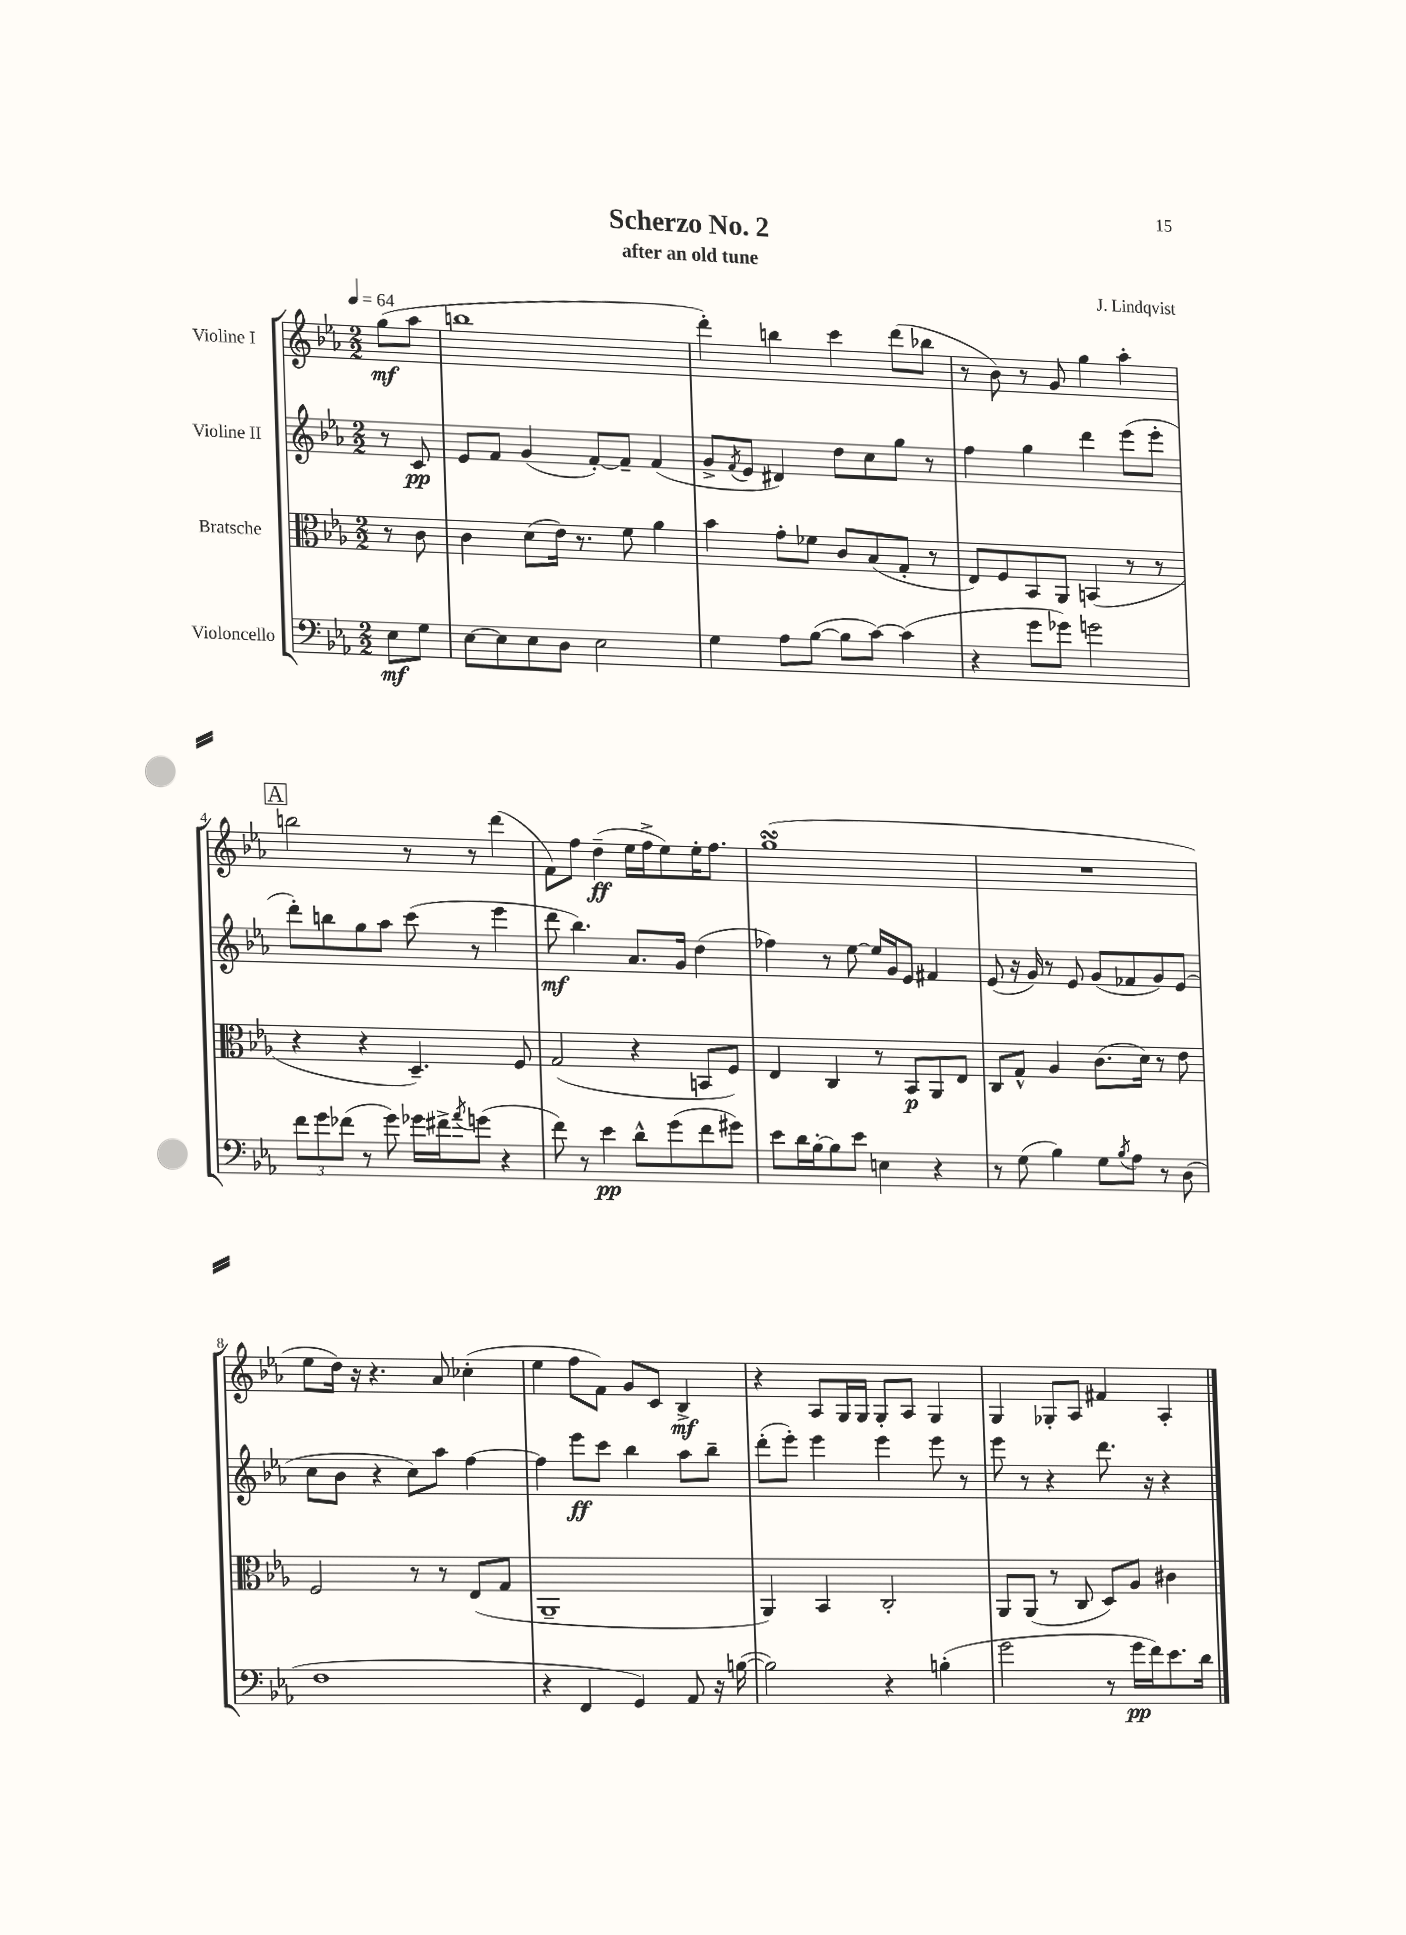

**kern	**kern	**kern	**kern
*staff4	*staff3	*staff2	*staff1
*clefF4	*clefC3	*clefG2	*clefG2
*k[b-e-a-]	*k[b-e-a-]	*k[b-e-a-]	*k[b-e-a-]
*M2/2	*M2/2	*M2/2	*M2/2
*MM64	*MM64	*MM64	*MM64
8E-\L	8r	8r	(8gg\L
8G\J	8c\	8c/	8aa-\J
=	=	=	=
[8E-\L	4c\	8e-/L	1bb
8E-\]	.	8f/J	.
8E-\	(8d\L	(4g/	.
8D\J	16e-\Jk)	.	.
.	8.r	.	.
2E-\	.	[8f'/L)	.
.	8f\	8f~/]J	.
.	4a-\	(4f/	.
=	=	=	=
4G\	4b-\	8g^/L	4ddd'\)
.	.	8qf/	.
.	.	8e-/J	.
8A-\L	8g'\L	4d#/)	4bb\
([8B-\J	8f-\J	.	.
8B-\]L	8c/L	8dd\L	4ccc\
[8c\J)	(8B-/	8cc\	.
(4c\]	8G'/J	8gg\J	(8ddd\L
.	8r	8r	8bb-\J
=	=	=	=
4r	8E-/L)	4ff\	8r
.	8F/	.	8b-\)
8g\L	8BB-/	4gg\	8r
8g-\J)	8AA-/J	.	8g/
2g\	(4BB/	4ddd\	4gg\
.	8r	(8eee-\L	4aa-'\
.	8r	8eee-'\J	.
=	=	=	=
12f\L	4r	8ddd'\L)	2bb\
12g\	.	.	.
.	.	8bb\	.
(12f-\J	.	.	.
8r	4r	8gg\	.
8g\)	.	8aa-\J	.
16g-\LL	4.D~/)	(8ccc\	8r
16f#^\J	.	.	.
8qa-/	.	.	.
(8g\J	.	8r	8r
4r	.	4eee-\	(4ddd\
.	8F/	.	.
=	=	=	=
8f\)	(2G/	8ddd\	8f\L)
8r	.	4.bb-\)	8ff\J
4e-\	.	.	(4dd~\
8d^^\L	4r	8.a-/L	16ee-\LL
.	.	.	16ff^\J
(8g\	.	.	8ee-\)
.	.	16g/Jk	.
8f\	8BB/L	(4dd\	16ee-'\K
.	.	.	8.ff\J
8g#\J)	8F/J)	.	.
=	=	=	=
8e-\L	4E-/	4ff-\)	(1gg
16d\L	.	.	.
[16B-'\J	.	.	.
8B-\]	4C/	8r	.
8e-\J	.	[8ee-\	.
4E\	8r	16ee-/]LL	.
.	.	16g/J	.
.	8BB-/L	8e-/J	.
4r	8AA-/	4f#/	.
.	8E-/J	.	.
=	=	=	=
8r	8C/L	(8e-/	1r
(8G\	8G^^/J	16r	.
.	.	16g/)	.
4B-\)	4A-/	8r	.
.	.	8e-/	.
8G\L	(8.c\L	(8g/L	.
8qB-/	.	.	.
8A-\J	.	8f-/	.
.	16d\Jk)	.	.
8r	8r	8g/)	.
(8D\	8e-\	(8e-/J	.
=	=	=	=
1F	2F/	8cc\L	8ee-\L
.	.	8b-\J	16dd\Jk)
.	.	.	16r
.	.	4r	4.r
.	8r	8cc\L)	.
.	8r	8aa-\J	8a-/
.	(8E-/L	[4ff\	(4cc-'\
.	8G/J	.	.
=	=	=	=
4r	1AA-~	4ff\]	4ee-\
4FF/	.	8eee-\L	8ff\L
.	.	8ccc\J	8f\J)
4GG/)	.	4bb-\	8g/L
.	.	.	8c/J
8AA-/	.	8aa-\L	4B-^/
16r	.	8bb-~\J	.
([16B\	.	.	.
=	=	=	=
2B\])	4AA-/)	(8ddd'\L	4r
.	.	8eee-'\J)	.
.	4BB-/	4eee-\	8A-/L
.	.	.	16G/L
.	.	.	16G/JJ
4r	2C'/	4eee-\	8G'/L
.	.	.	8A-/J
(4B'\	.	8eee-\	4G/
.	.	8r	.
=	=	=	=
2g\	8AA-/L	8eee-\	4G/
.	(8AA-/J	8r	.
.	8r	4r	8G-'/L
.	8C/	.	8A-/J
8r	8D/L)	8.ddd\	4f#/
16g\LL	8A-/J	.	.
16f\J)	.	16r	.
8.e-\	4c#\	4r	4A-'/
16d\Jk	.	.	.
==	==	==	==
*-	*-	*-	*-
